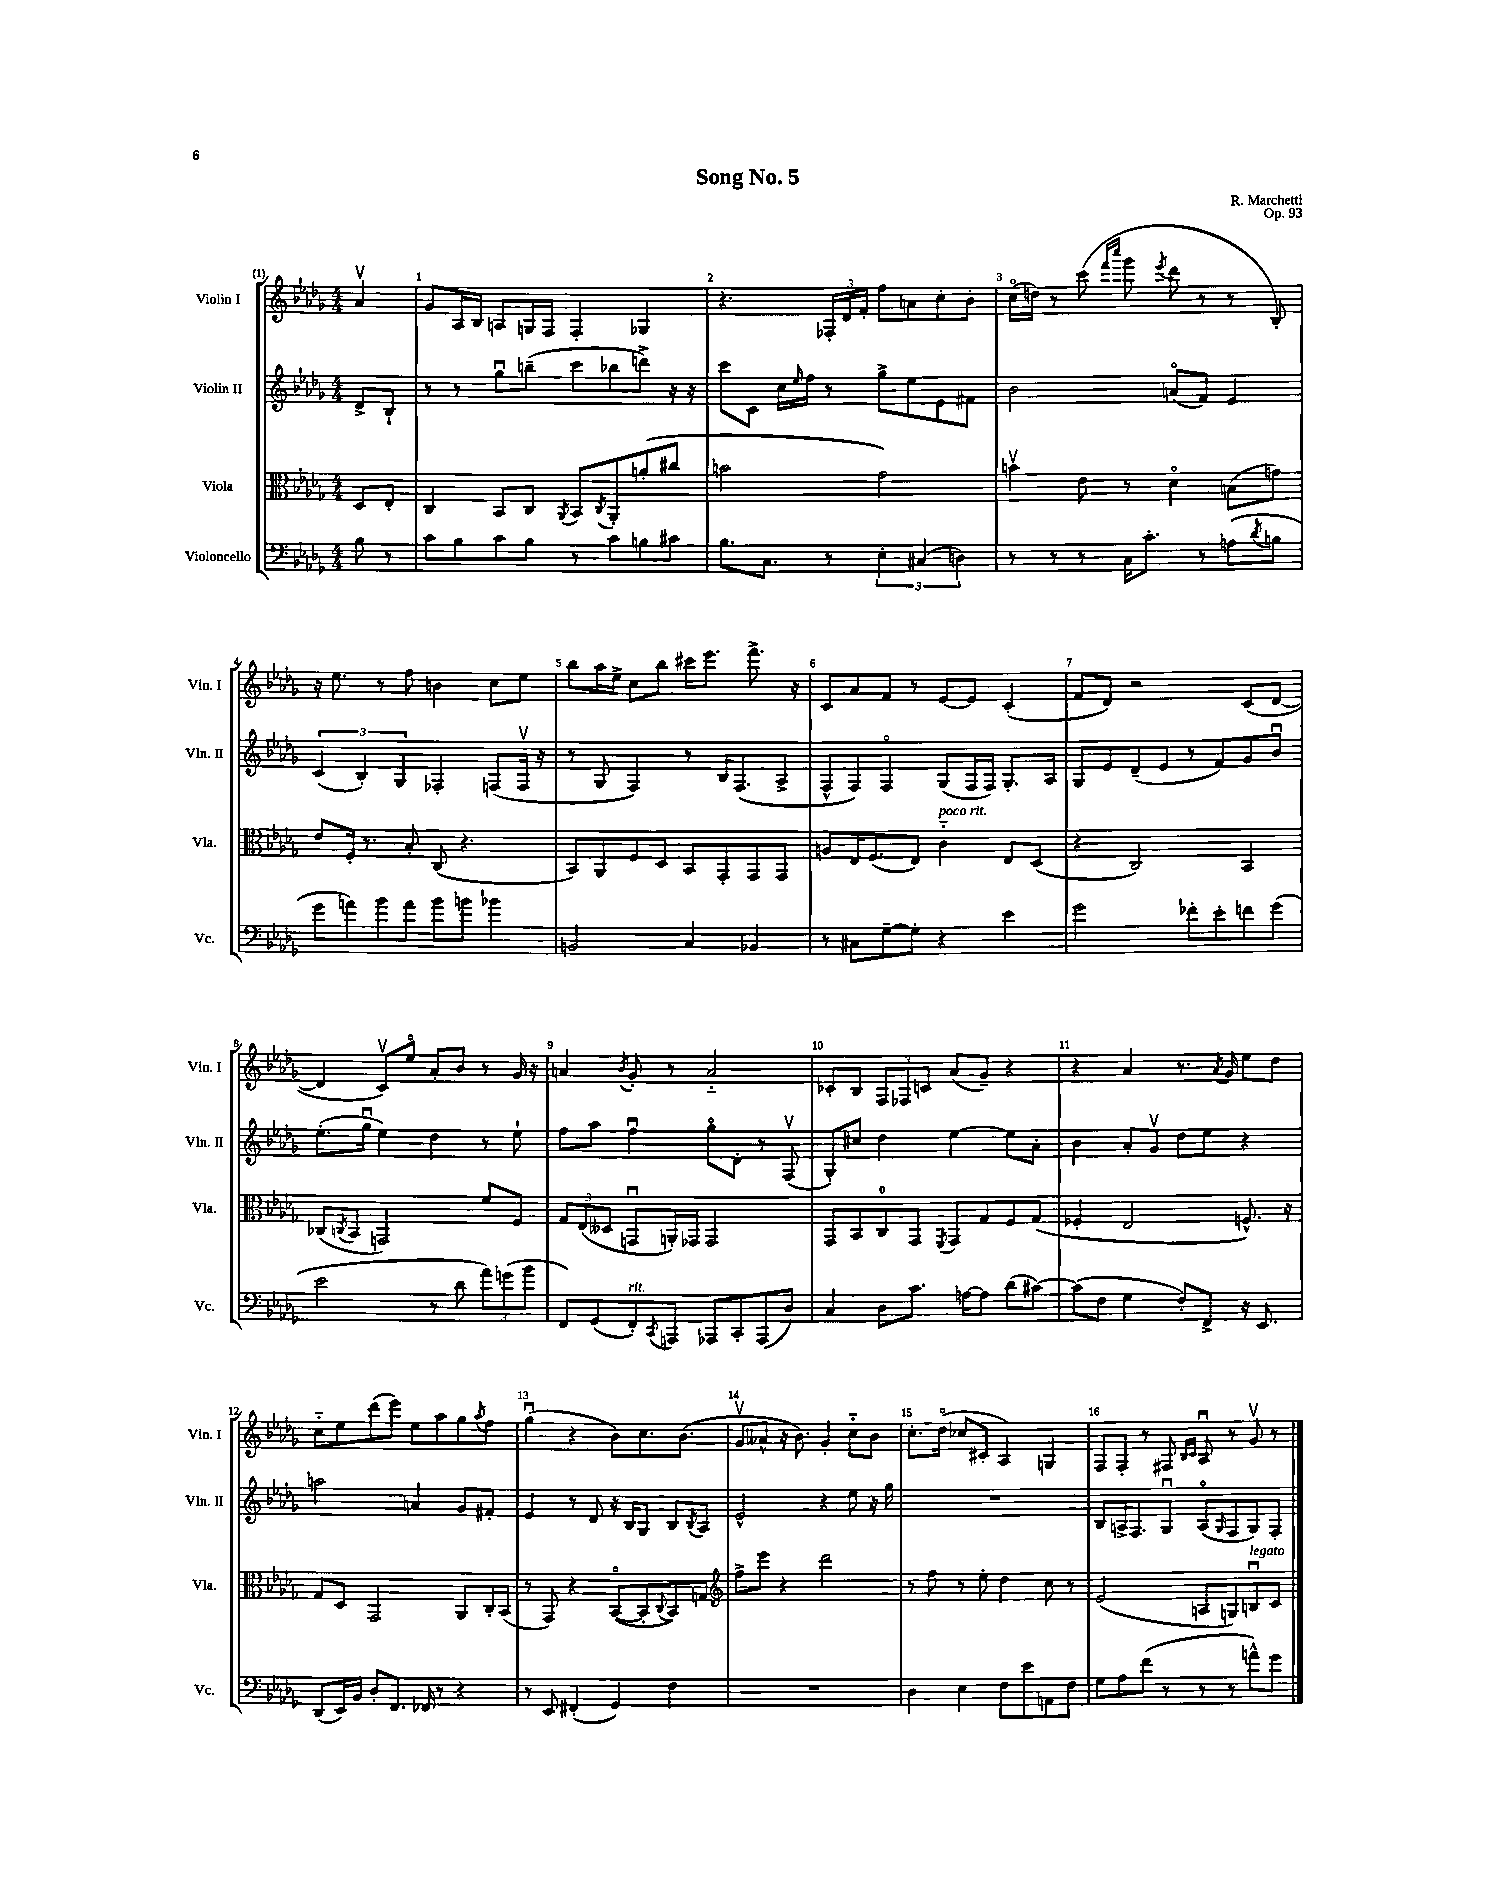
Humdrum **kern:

**kern	**kern	**kern	**kern
*staff4	*staff3	*staff2	*staff1
*clefF4	*clefC3	*clefG2	*clefG2
*k[b-e-a-d-g-]	*k[b-e-a-d-g-]	*k[b-e-a-d-g-]	*k[b-e-a-d-g-]
*M4/4	*M4/4	*M4/4	*M4/4
8B-	8D-	8d-^	4a-v
8r	8E-'	8B-`	.
=	=	=	=
8c	4C	8r	8g-
8B-	.	8r	16A-
.	.	.	16B-
8c	8BB-	8gg-u	8A
8B-	8C	(8bb~	16G
.	.	.	16F
.	8qAA-	.	.
8r	8BB-	8ccc	4F'
.	8qC	.	.
8c	8AA-'	8bb-	.
8B	(8a'	8ddd^)	4G-
8c#	8cc#	16r	.
.	.	16r	.
=	=	=	=
8.B-	2b	8ccc	4.r
.	.	8c	.
8.C	.	.	.
.	.	16cc	.
.	.	16qqee-	.
.	.	16ff	.
8r	.	8r	24F-'
.	.	.	24d-
.	.	.	24f'
6E-'	2g-)	8gg-^	8ff
.	.	8ee-	8a
(6C#	.	.	.
.	.	8e-	8cc'
6D)	.	.	.
.	.	8f#	8b-'
=	=	=	=
8r	4bv	2b-	(16cco
.	.	.	16dd)
8r	.	.	8r
8r	8e-	.	(8ccc
.	.	.	16qqfff
.	.	.	16qqcccc
16C	8r	.	8ggg-
8.c'	.	.	.
.	.	.	8qeee-
.	4d-o	(8ao	8ddd-
8r	.	8f)	8r
(8A	(8B	4e-	8r
8qd-	.	.	.
8B	8g)	.	8B-')
=	=	=	=
8g-	8e-	(6c	16r
.	.	.	8.ee-
8a)	16F'	.	.
.	.	6B-')	.
.	8.r	.	.
8b-	.	.	8r
.	.	6G-	.
8a	8B-'	.	8ff
8b-	(8C	4F-'	4b
8b	4.r	.	.
4b-	.	(8F	8cc
.	.	16Fv	8ee-
.	.	16r	.
=	=	=	=
2BB	8BB-)	8r	8bb-
.	8AA-	8G-	16aa-
.	.	.	16ee-^
.	8F	4F)	8cc
.	8D-	.	8bb-
4C	8BB-	8r	16ccc#
.	.	.	8.eee-
.	8GG-'	16B-	.
.	.	(8.F	.
4BB-	8GG-	.	8.fff^
.	8GG-	8A-^	.
.	.	.	16r
=	=	=	=
8r	8A	8F^^	8c
8C#	16E-	8F)	8a-
.	(8.F	.	.
[8G-~	.	4Fo	8f
8G-']	8E-)	.	8r
4r	4c'~	(8G-	[8e-
.	.	16F	8e-]
.	.	16F)	.
4e-	8E-	8.G-'	(4c'
.	(8D-	.	.
.	.	16A-	.
=	=	=	=
2g-	4r	8G-	8f
.	.	8e-	8d-)
.	2C)	(8d-~	2r
.	.	8e-	.
8f-'	.	8r	.
8e-'	.	8f)	.
8f	4BB-	8g-	(8c
(8g-	.	8b-u	[8d-
=	=	=	=
2e-	(8C-	(8.ee-'	4d-]
.	8qC	.	.
.	8BB-	.	.
.	.	16gg-u	.
.	2GG)	4ee-)	8cv)
.	.	.	8ee-o
8r	.	4dd-	8a-'
8d-	.	.	8b-
12a-)	8f	8r	8r
(12g	.	.	.
.	8F	8ee-`	16g-
12b-	.	.	.
.	.	.	16r
=	=	=	=
8FF)	12G-	8ff	4a
.	(12E-	.	.
(8GG-	.	8aa-	.
.	12D--	.	.
.	.	.	8qb-
8FF')	8GGu	4ffu	8g-'
8qCC	.	.	.
8AAA	16AA')	.	8r
.	16GG-	.	.
8AAA-	2GG-	8gg-o	2a'~
8CC'	.	8d-'	.
(8AAA-	.	8r	.
8D-)	.	(8Fv	.
=	=	=	=
4C	8GG-	8G-')	8c-'
.	8BB-	8cc#	8B-
8D-	8C	4dd-	12F
.	.	.	12F-
8.c	8GG-	.	.
.	.	.	12c
.	8qFF	.	.
.	8GG-	[4ee-	(8a-
[16A	.	.	.
8A]	8G-	.	8g-~)
(8d-	8F	8ee-]	4r
[8c#)	(8G-	8a-'	.
=	=	=	=
(8c#]	4F-'	4b-	4r
8F	.	.	.
4G-	2E-	8a-'	4a-
.	.	8g-v	.
8F')	.	8dd-	8.r
8FF^	.	8ee-	.
.	.	.	8qa-
.	.	.	16g-
16r	8.F^^)	4r	8ee-
8.EE-	.	.	.
.	.	.	8dd-
.	16r	.	.
=	=	=	=
(8DD-	8G-	2aa	8cc'~
16EE-)	8D-	.	8ee-
16BB-	.	.	.
8D-'	2GG-	.	(8ddd-
8.FF	.	.	8eee-)
.	.	4a	8ee-
16FF-	.	.	.
8r	.	.	8aa-
4r	8AA-	8g-	8gg-
.	.	.	8qaa-
.	16C'	8f#'	8ff
.	(16BB-	.	.
=	=	=	=
8r	8r	4e-	(4gg-u
8EE-	8GG-)	.	.
(4FF#'	4r	8r	4r
.	.	8d-	.
4GG-)	([8BB-o	16r	8b-)
.	.	16B-	.
.	8BB-']	8G-	8.cc
.	8qqC	.	.
4F	8BB-)	8B-	.
.	.	.	(8.b-
.	.	8qB-	.
.	8G	8A-	.
=	=	=	=
*	*clefG2	*	*
1r	8ff^	2e-^^	8g-v
.	8eee-	.	8a--^^
.	4r	.	16r
.	.	.	8.b-)
.	2ddd-	4r	4g-'
.	.	8ee-	8cc'~
.	.	16r	8b-
.	.	16gg-	.
=	=	=	=
4D-	8r	1r	8.cc'
.	8ff	.	.
.	.	.	(16dd-o
4E-	8r	.	8cc-
.	8ee-'	.	8c#'
8F	4dd-	.	4A-)
8e-	.	.	.
8AA	8cc	.	4G
8F	8r	.	.
=	=	=	=
8G-	(2e-	8B-	8F
8A-	.	16A^	8F'
.	.	8.F	.
(8f	.	.	8r
8r	.	8G-u	8F#
.	.	.	16qqB-
.	.	.	16qqc
8r	8A	(8Ao	8A-u
.	.	16qqG-	.
8r	8G)	8F	8r
8a^^)	8Bu	8G-)	8g-v
8g-	8c	8F'	8r
==	==	==	==
*-	*-	*-	*-
